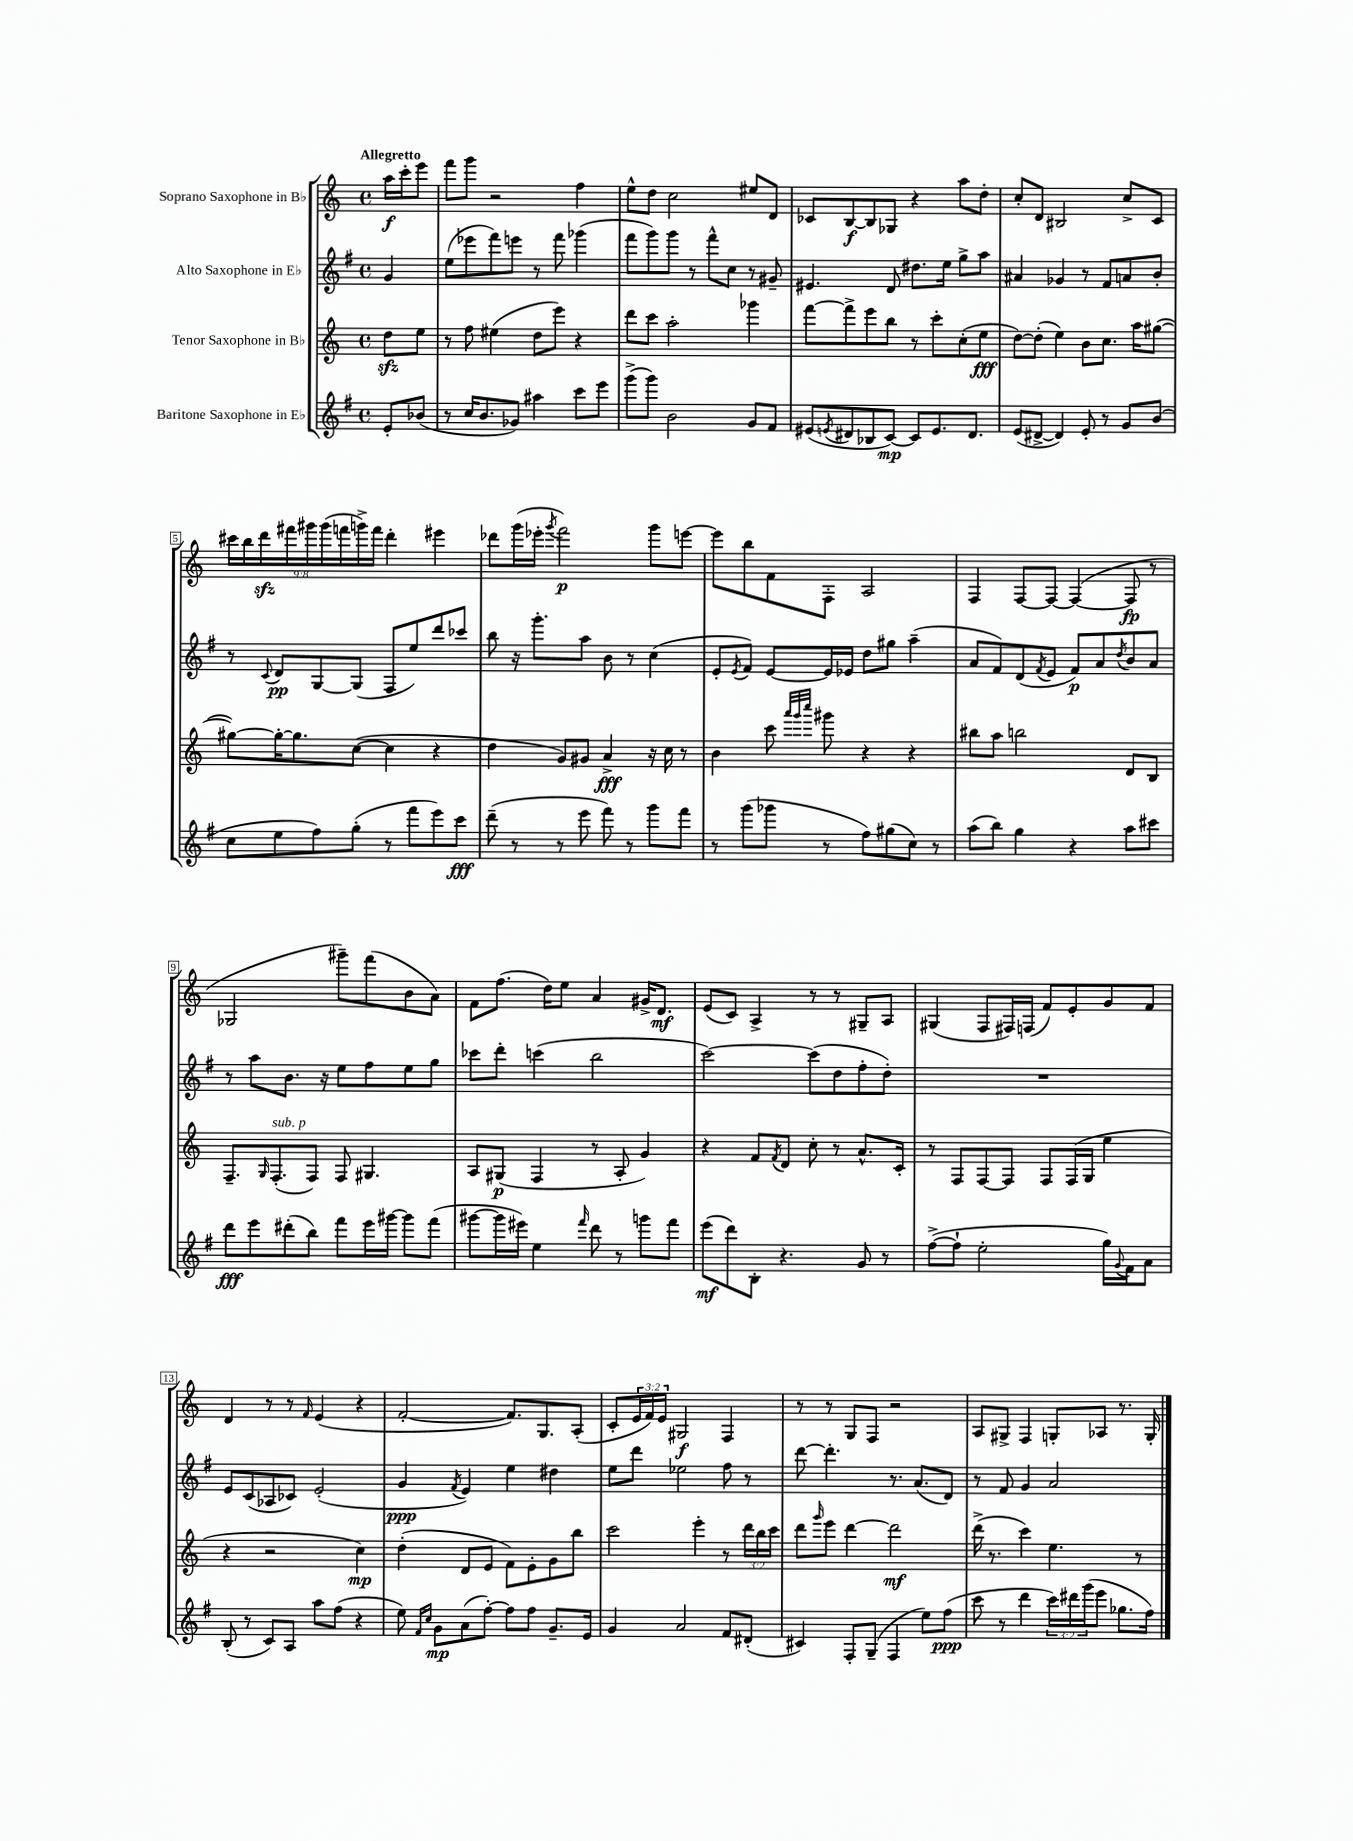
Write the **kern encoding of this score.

**kern	**kern	**kern	**kern
*staff4	*staff3	*staff2	*staff1
*clefG2	*clefG2	*clefG2	*clefG2
*k[f#]	*k[]	*k[f#]	*k[]
*M4/4	*M4/4	*M4/4	*M4/4
*met(c)	*met(c)	*met(c)	*met(c)
8e'	8dd	4g	16aa
.	.	.	16ccc'
(8b-	8ee	.	8eee
=	=	=	=
8r	8r	(8ee	8fff
16cc	8ff	8eee-	8ggg
8.b	.	.	.
.	(4ee#	8fff#)	2r
8g-)	.	8eee	.
4aa#	8dd	8r	.
.	8eee)	8fff#	.
8ccc	4r	(4ggg-	4ff
8eee	.	.	.
=	=	=	=
(8ggg^	8ddd	8fff#	8ee^^
8ggg)	8ccc	8ggg)	8dd
2b	2aa'	8ggg	2cc
.	.	8r	.
.	.	8fff#^^	.
.	.	8cc	.
8g	4ggg-	8r	8ee#
8f#	.	8g#~	8d
=	=	=	=
(8e#	[8fff	4.e#	8c-
8qe	.	.	.
8d#	8fff^]	.	[8B
8B-	8eee	.	8B]
[8c)	8bb	8d	8G-
8c]	8r	8.dd#	4r
8.e	8ccc'	.	.
.	.	16ee	.
.	(8cc'	8gg^	8aa
8.d#	.	.	.
.	8ee	8aa	8dd'
=	=	=	=
(8e	[8dd)	4a#	8cc'
[8d#^	(8dd']	.	8d
4d#])	4ee)	4g-	2B#
8e'	8b	8r	.
8r	8.cc	8f#	.
8g	.	8a	8cc^
.	16aa	.	.
(8b	([8gg#	8b'	8c
=	=	=	=
8cc	8gg#_)	8r	18ccc#
.	.	.	18bb
.	.	.	18ddd
.	.	8qqc	.
8ee	16gg#'_	8d	.
.	.	.	18fff#
.	8.gg#]	.	.
.	.	.	18ggg#
8ff#)	.	[8G	.
.	.	.	(18ggg#
.	.	.	18fff
(8gg'	([8cc	(8G]	.
.	.	.	18ggg^)
.	.	.	18fff
8r	4cc]	8F#	4ddd'
8fff#	.	8ee)	.
8eee)	4r	8ddd	4eee#
8ccc	.	8ccc-	.
=	=	=	=
(8ddd~	4dd	8bb	8ddd-
8r	.	16r	(16ggg
.	.	8.ggg'	16eee-'
.	.	.	8qggg
8r	8g)	.	2fff)
8eee	8g#	8aa	.
8fff#)	4a^	8b	.
8r	.	8r	.
8ggg	16r	(4cc	8ggg
.	16cc	.	.
8fff#	8r	.	[8eee
=	=	=	=
8r	4b	8e'	8eee]
.	.	8qe	.
(8ggg	.	8f#)	8bb
8ggg-	8ccc	[8e	8f
.	32qqaaa	.	.
.	32qqggg	.	.
.	32qqcccc	.	.
8r	8ggg#	16e]	8F'
.	.	16e-	.
8ff#)	4r	8dd	2A
(8gg#	.	8gg#	.
8cc)	4r	(4aa~	.
8r	.	.	.
=	=	=	=
(8aa	8bb#	8a	4F
8bb)	8aa	8f#)	.
4gg	2bb	(8d	[8F
.	.	8qf#	.
.	.	8e	8F_
4r	.	8f#)	(4F_
.	.	8a	.
.	.	8qdd	.
8aa	8d	8b	8F]
8ccc#	8B	8a	8r
=	=	=	=
8ddd	8.F~	8r	2G-
8eee	.	8aa	.
.	16qqG	.	.
.	(8.F'	.	.
(8ddd#'	.	8.b	.
8bb)	8F)	.	.
.	.	16r	.
8fff#	8F	8ee	8ggg#~)
16eee	4.G#	8ff#	(8fff
[16ggg#	.	.	.
8ggg#]	.	8ee	8b
(8fff#	.	8gg	8a)
=	=	=	=
[8ggg#	8A	8ccc-	8f
16ggg#]	(8G#	8ddd'	(8.ff
16eee#)	.	.	.
4ee	4F	(4ccc	.
.	.	.	16dd)
.	.	.	8ee
16qqfff#	.	.	.
8ddd	8r	2bb	4a
8r	8A'	.	.
8ggg	4g)	.	16g#^
.	.	.	8.d
8fff#	.	.	.
=	=	=	=
(8eee	4r	[2ccc)	(8e
8ddd)	.	.	8c)
8B'	8f	.	4A^
.	8qf	.	.
4.r	8d	.	.
.	8cc'	(8ccc]	8r
.	8r	8dd	8r
8g	8.a^^	8ff#'	8G#~
8r	.	8dd')	8A
.	16c'	.	.
=	=	=	=
([8ff#^	8r	1r	(4G#
8ff#`]	8F	.	.
2ee'	[8F	.	8F
.	8F]	.	16F#)
.	.	.	(16F
.	8F	.	8f)
.	(16F	.	8e'
.	16G	.	.
16gg)	4ee	.	8g
8qqg	.	.	.
16f#	.	.	.
8a	.	.	8f
=	=	=	=
(8B'	4r	8e	4d
8r	.	(8c	.
8c)	2r	8A-	8r
8A	.	8c-)	8r
.	.	.	16qqf
8aa	.	(2e'	(4e
(8ff#	.	.	.
4r	4cc)	.	4r
=	=	=	=
8ee)	(4dd'	4g	[2f'
16qqf#	.	.	.
16qqcc	.	.	.
8g	.	.	.
.	.	8qf#	.
(8a	8d	4e)	.
[8ff#')	8e	.	.
8ff#]	8f)	4ee	8.f])
8ff#	8e'	.	.
.	.	.	8.G
8.g~	8g	4dd#	.
.	8bb	.	(8A'
16e	.	.	.
=	=	=	=
4g	2ccc	8ee	8c'
.	.	8ddd	24e
.	.	.	24f)
.	.	.	24e
2a	.	2ee-	2G#
.	4eee'	.	.
8f#	8r	8ff#	4F
(8d#'	24ddd	8r	.
.	24bb	.	.
.	24ccc	.	.
=	=	=	=
4c#)	8ddd	[8ddd	8r
.	16qqggg	.	.
.	8eee	4.ddd']	8r
8F#'	[4ddd	.	8G
(8G~	.	.	8F
4F#	2ddd]	8.r	2r
.	.	(8.a	.
8ee)	.	.	.
(8ff#	.	8d)	.
=	=	=	=
8ccc	(16ddd^	8r	8A
.	8.r	.	.
8r	.	8f#	8G#^
4ddd	4ccc)	4g	4F
24ccc)	4.ee	2a	8G'
24ddd#	.	.	.
(24ggg	.	.	.
8eee	.	.	8A-
8.gg-	.	.	8.r
.	8r	.	.
16ff#)	.	.	16G'
==	==	==	==
*-	*-	*-	*-
